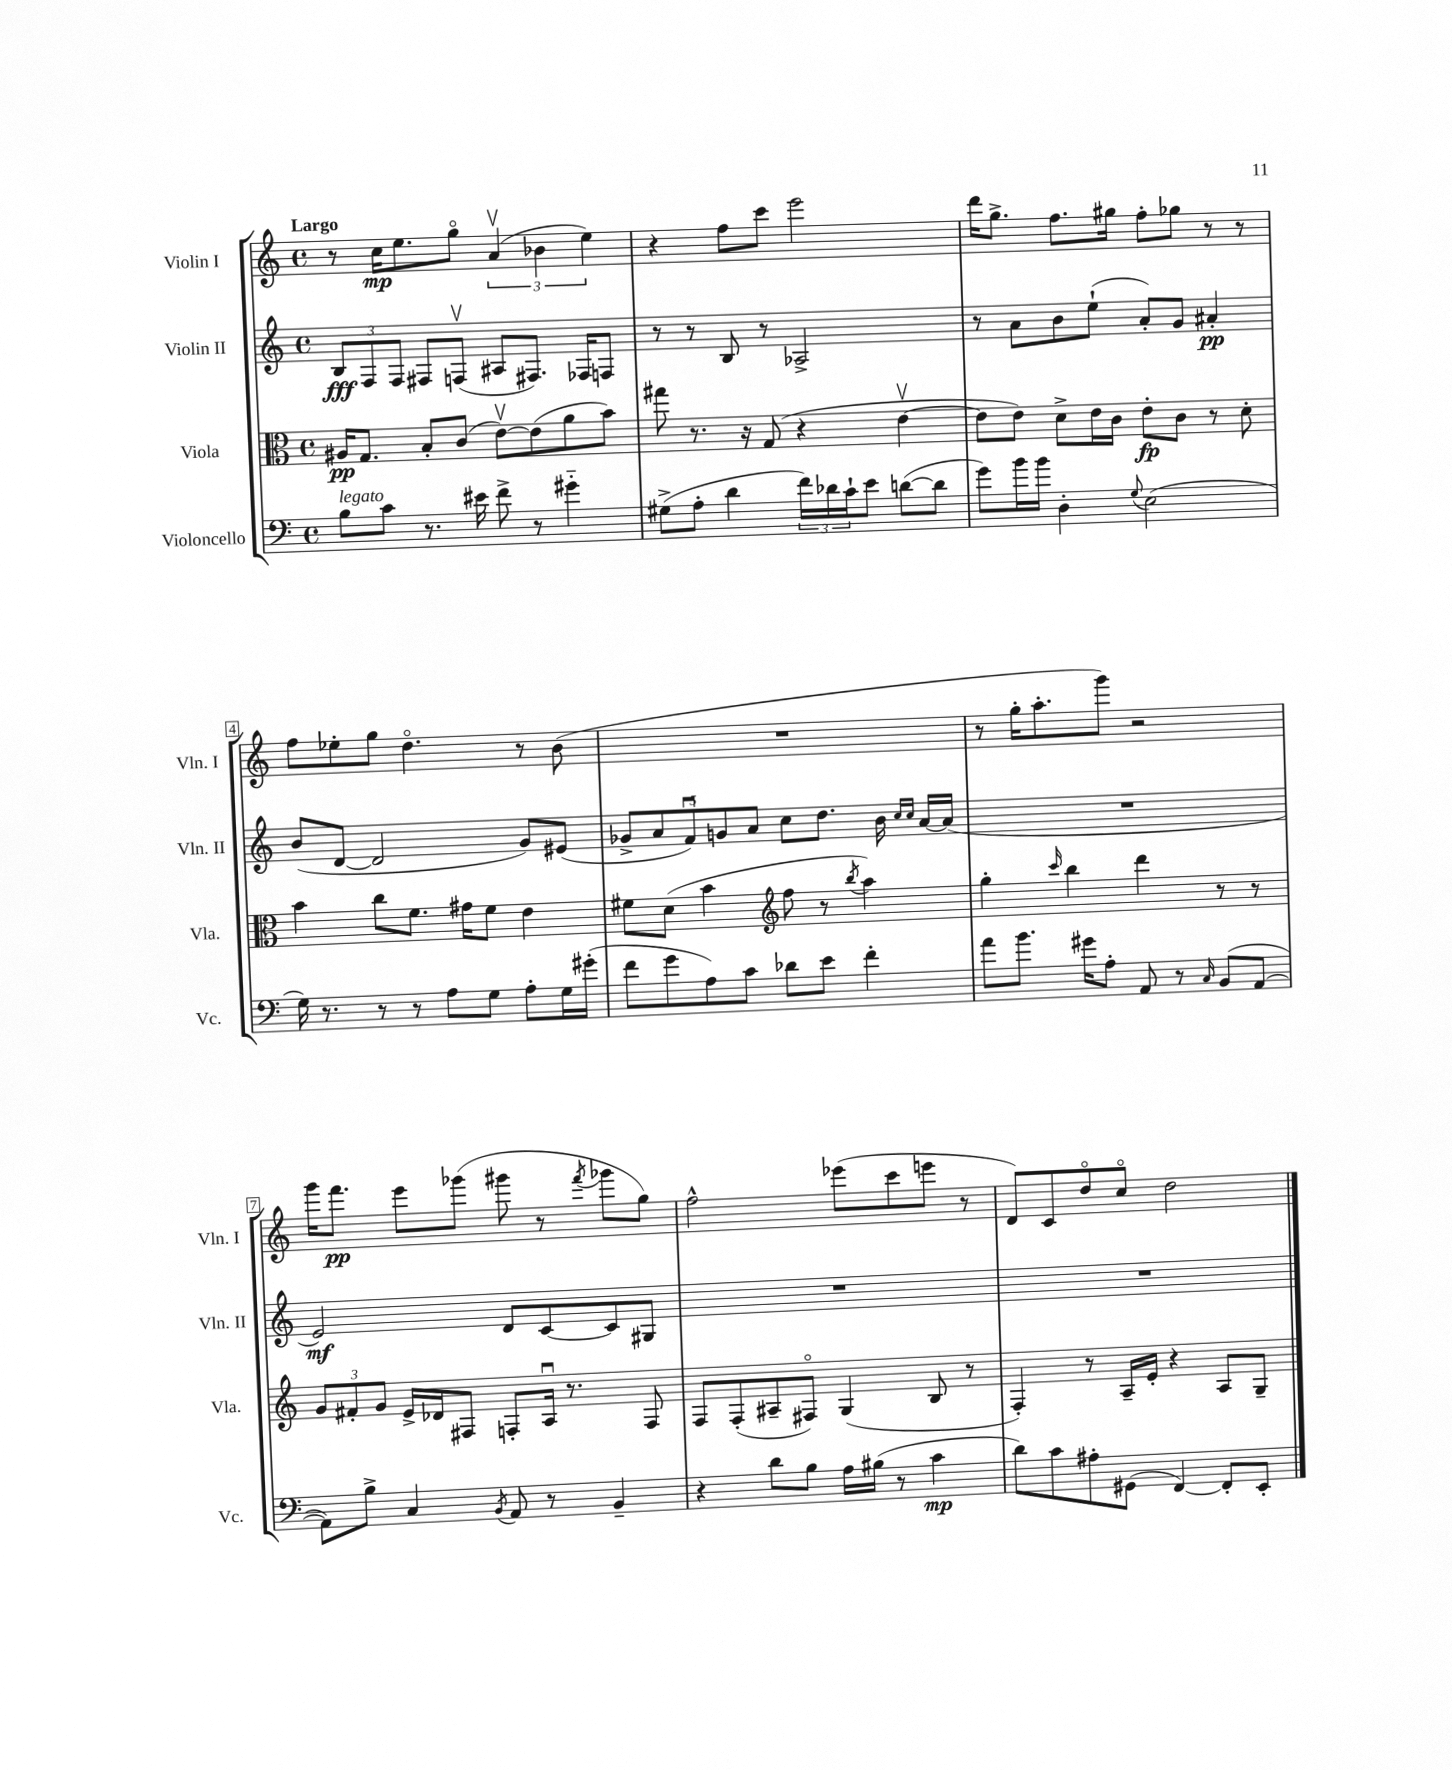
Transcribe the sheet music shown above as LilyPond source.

<<
\new StaffGroup <<
\new Staff = "s0" \with { instrumentName = "Violin I" shortInstrumentName = "Vln. I" } {
    \clef treble \key c \major \defaultTimeSignature \time 4/4 \tempo "Largo"
    r8 c''16\mp e''8. g''8\flageolet \tuplet 3/2 { a'4\upbow( bes'4 e''4) } |
    r4 f''8 c'''8 e'''2 |
    d'''16 g''8.-> f''8. gis''16 f''8-. ges''8 r8 r8 |
    f''8 ees''8-. g''8 d''4.\flageolet r8 b'8( |
    R1 |
    r8 g''16-. a''8.-. g'''8) r2 |
    g'''16 f'''8.\pp e'''8 ges'''8( gis'''8 r8 \acciaccatura { f'''8 } ges'''8 g''8) |
    f''2-^ ees'''8( c'''8 e'''8 r8 |
    d'8) c'8 d''8\flageolet c''8\flageolet d''2 \bar "|." |
}
\new Staff = "s1" \with { instrumentName = "Violin II" shortInstrumentName = "Vln. II" } {
    \clef treble \key c \major \defaultTimeSignature \time 4/4
    \tuplet 3/2 { b8\fff f8 f8 } fis8 f8\upbow( ais8 fis8.) fes16 f8 |
    r8 r8 b8 r8 aes2-> |
    r8 a'8 b'8 e''8-!( a'8-.) g'8 ais'4-.\pp |
    b'8( d'8~ d'2 g'8) eis'8( |
    \tuplet 5/4 { ges'8-> a'8 f'8\downbow) g'8 a'8 } c''8 d''8. b'16 \grace { c''16 c''16 } a'16~ a'16( |
    R1 |
    e'2\mf) d'8 c'8~ c'8 gis8 |
    R1 |
    R1 \bar "|." |
}
\new Staff = "s2" \with { instrumentName = "Viola" shortInstrumentName = "Vla." } {
    \clef alto \key c \major \defaultTimeSignature \time 4/4
    ais16\pp g8. b8-. c'8( e'8~\upbow) e'8( a'8 b'8) |
    gis''8 r8. r16 g8( r4 e'4~\upbow |
    e'8 e'8) d'8-> e'16 c'16 e'8-.\fp c'8 r8 d'8-. |
    b'4 c''8 f'8. gis'16 f'8 e'4 |
    fis'8 d'8( b'4 \clef treble f''8 r8 \acciaccatura { b''8 } a''4) |
    g''4-. \grace { c'''16 } b''4 d'''4 r8 r8 |
    \tuplet 3/2 { g'8 fis'8-. g'8 } e'16-> des'16 fis8 f8-. a16\downbow r8. f8 |
    f8 f8-.( ais8-- fis8\flageolet) g4( b8 r8 |
    f4-.) r8 a16-- e'16-. r4 a8 g8-- \bar "|." |
}
\new Staff = "s3" \with { instrumentName = "Violoncello" shortInstrumentName = "Vc." } {
    \clef bass \key c \major \defaultTimeSignature \time 4/4
    b8^\markup { \italic "legato" } c'8 r8. eis'16 f'8-> r8 gis'4-_ |
    gis8->( a8-. d'4 \tuplet 3/2 { f'16) des'16 c'16-! } e'8 d'8~( d'8 |
    g'8) b'16 b'16 d4-. \appoggiatura { g8 } e2( |
    g16) r8. r8 r8 a8 g8 a8-. g16 gis'16-.( |
    f'8 g'8 a8) c'8 des'8 e'8 f'4-. |
    a'8 b'8. gis'16 a8-. a,8 r8 \grace { c16 } b,8( a,8~ |
    a,8) b8-> c4 \acciaccatura { b,8 } a,8 r8 b,4-- |
    r4 d'8 b8 a16 bis16( r8 c'4\mp |
    d'8) c'8 ais8-. gis,8( f,4~) f,8-. e,8-. \bar "|." |
}
>>
>>
\layout { \context { \Score \override BarNumber.stencil = #(make-stencil-boxer 0.1 0.3 ly:text-interface::print) } }
